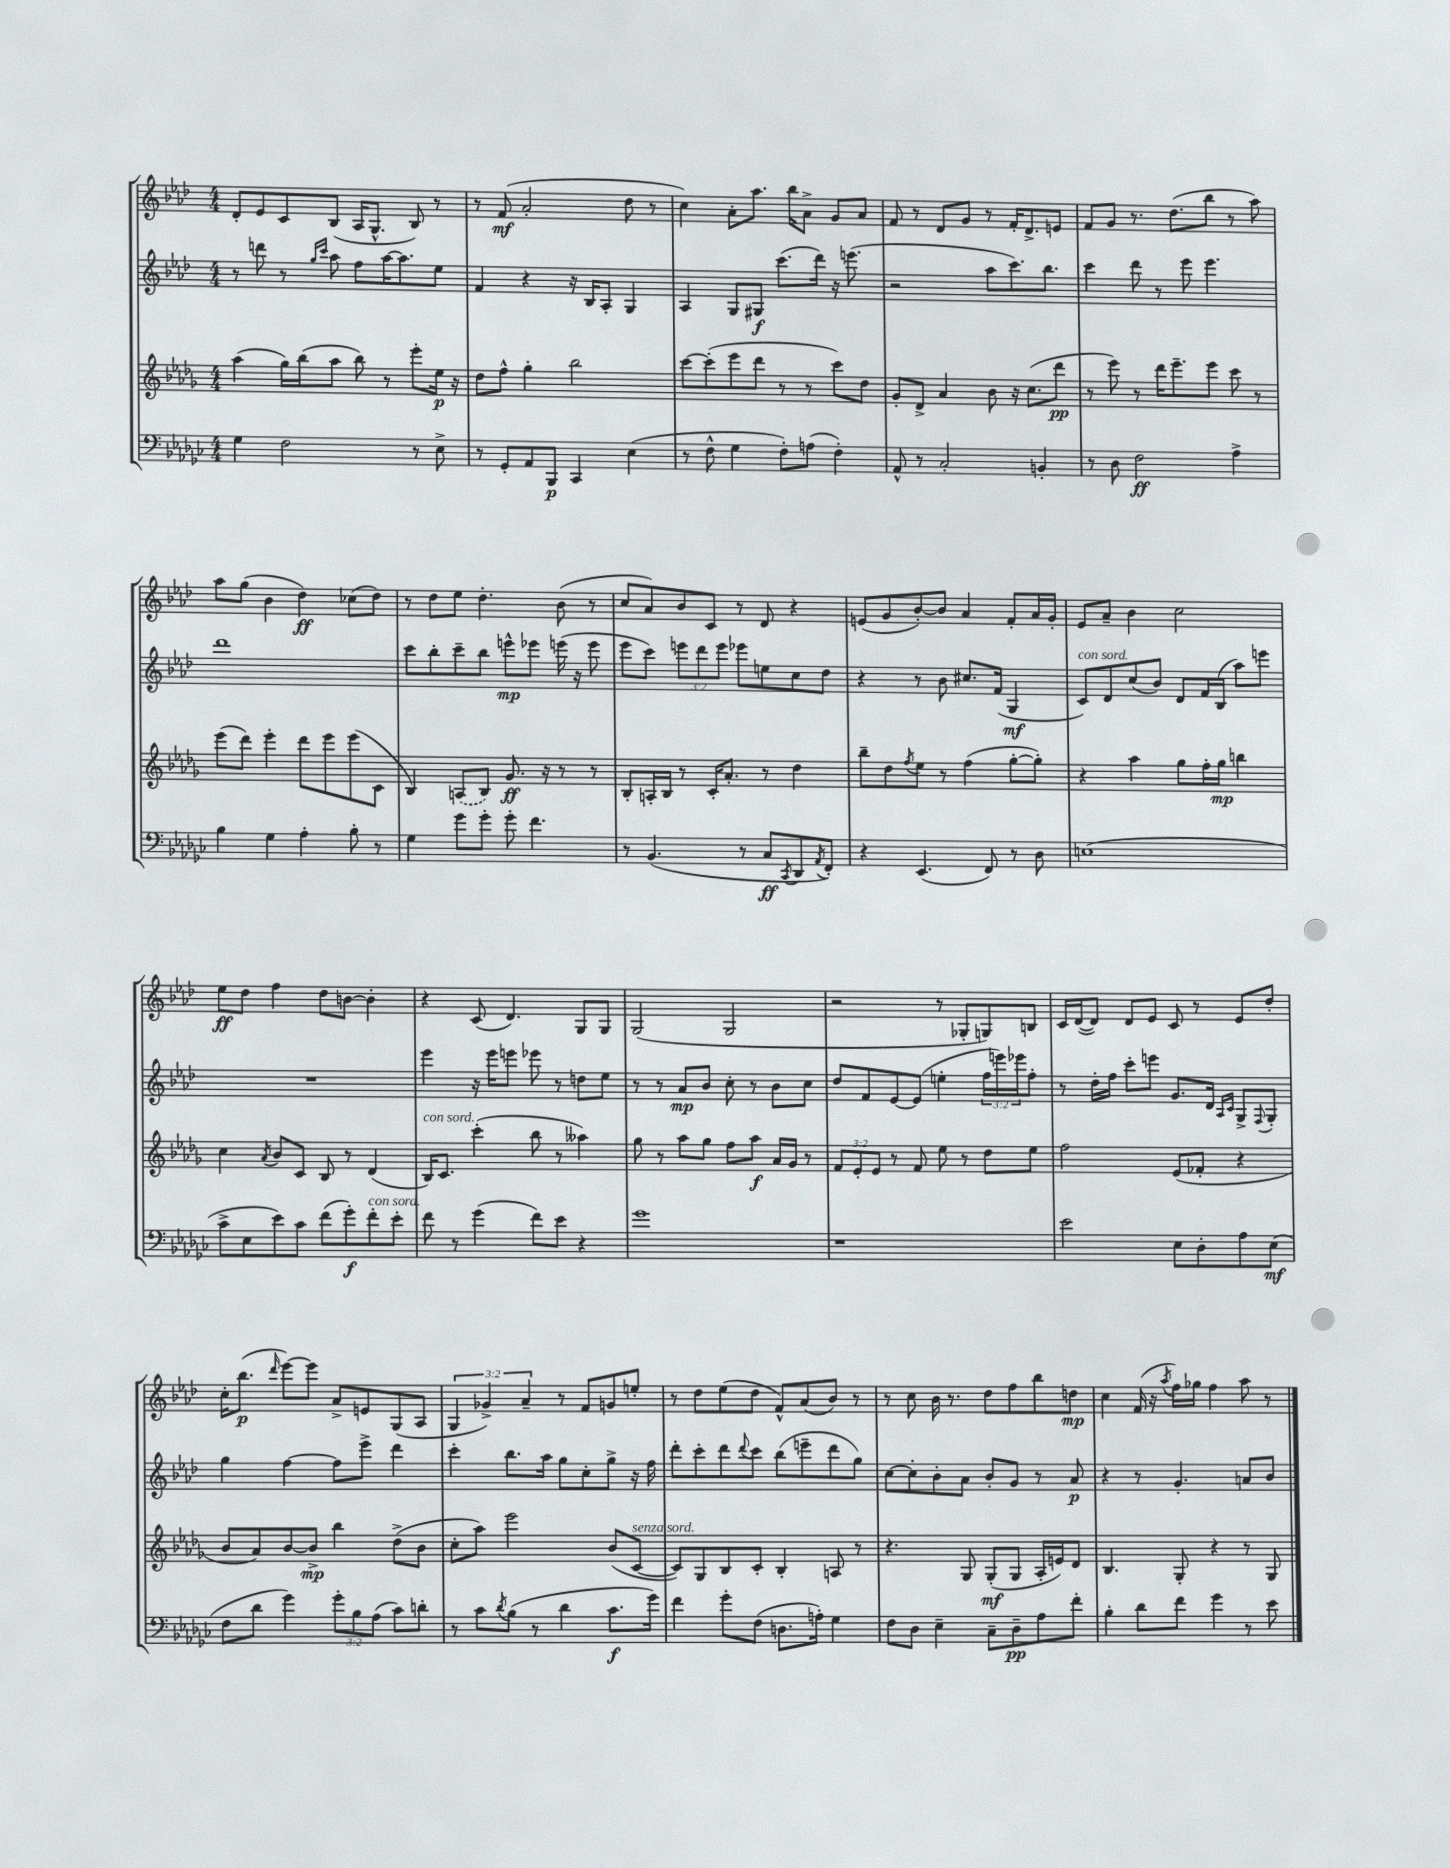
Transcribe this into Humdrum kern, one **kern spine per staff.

**kern	**kern	**kern	**kern
*staff4	*staff3	*staff2	*staff1
*clefF4	*clefG2	*clefG2	*clefG2
*k[b-e-a-d-g-c-]	*k[b-e-a-d-g-]	*k[b-e-a-d-]	*k[b-e-a-d-]
*M4/4	*M4/4	*M4/4	*M4/4
4G-	(4aa-	8r	8d-'
.	.	8ddd	8e-
2F	16gg-)	8r	8c
.	(16bb-	.	.
.	.	16qqgg	.
.	.	16qqccc	.
.	8aa-	8aa-	(8B-
.	8bb-)	8ff	16A-
.	.	.	8.G^^
.	8r	[16aa-	.
.	.	8.aa-]	.
8r	8eee-'	.	8B-)
8E-^	16ee-	8ee-	8r
.	16r	.	.
=	=	=	=
8r	8dd-	4f	8r
8GG-'	8ff^^	.	(8f
8AA-	4gg-'	4r	2a-'
8BBB-	.	.	.
4CC-	2bb-	16r	.
.	.	16B-	.
.	.	8A-'	.
(4E-	.	4G	8dd-
.	.	.	8r
=	=	=	=
8r	[8ccc	4A-	4cc)
8F^^	(8ccc']	.	.
4G-	8eee-	8G	8a-'
.	8ddd-	8G#	8.aa-
8F')	8r	(8.ccc	.
.	.	.	16bb-
(8A	8r	.	8a-^
.	.	16ddd-)	.
4F')	8ccc)	16r	8g
.	.	(8.eee	.
.	8dd-	.	8a-
=	=	=	=
8AA-^^	8g-'	2r	8f
8r	8d-^	.	8r
2C-'	4a-	.	8d-
.	.	.	8g
.	8b-	8aa-	8r
.	16r	8.ccc)	16f'
.	(8.cc	.	8.d-^
4BB'	.	.	.
.	.	8.bb-	.
.	8ddd-	.	8e
=	=	=	=
8r	8r	4ccc	8f
8D-	8eee-)	.	8g
2F	8r	8ddd-	8.r
.	16ddd-	8r	.
.	8.eee-~	.	(8.dd-
.	.	8eee-	.
.	8eee-	4.eee-	8bb-
4A-^	8ccc	.	8r
.	8r	.	8aa-)
=	=	=	=
4B-	(8eee-	1ddd-	8aa-
.	8ddd-)	.	(8gg
4G-	4eee-'	.	4b-
4A-'	8ddd-	.	4dd-)
.	8eee-	.	.
8B-'	(8eee-	.	(8cc-
8r	8c	.	8dd-)
=	=	=	=
4G-	4B-)	8ccc	8r
.	.	8bb-'	8dd-
8g-	(8A	8ccc~	8ee-
8g-'	8B-)	8bb-	4.dd-'
8g-'	8.g-	8eee^^	.
4.f	.	8eee-	.
.	16r	.	.
.	8r	(16eee	(8b-
.	.	16r	.
.	8r	8eee	8r
=	=	=	=
8r	8B-'	8eee-	8cc
(4.BB-	16A'	8ccc)	8a-)
.	16B-	.	.
.	8r	12eee	8b-
.	.	12ddd-	.
.	16c'	.	8c
.	.	12eee	.
.	8.a-'	.	.
8r	.	8eee-	8r
8C-	8r	8ee	8d-
8qCC-	.	.	.
8DD-	4dd-	8cc	4r
8qAA-	.	.	.
8FF')	.	8dd-	.
=	=	=	=
4r	8bb-~	4r	(8e
.	8dd-	.	8g
.	8qff	.	.
(4.EE-	8ee-	8r	[8b-')
.	8r	8b-	8b-]
.	(4ff	8.cc#	4a-
8FF)	.	.	.
.	.	(16f	.
8r	[8gg-'	4G	8f'
8D-	8gg-'])	.	16a-
.	.	.	16g'
=	=	=	=
(1E	4r	8c)	8e-
.	.	8d-	8a-~
.	4aa-	(8cc	4b-
.	.	8b-)	.
.	8gg-	8d-	2cc
.	16ff'	16f	.
.	16gg-	(16B-	.
.	4bb	8aa-)	.
.	.	8eee	.
=	=	=	=
8c-^	4cc	1r	8ee-
8E-	.	.	8dd-
.	8qa-	.	.
8e-)	8b-	.	4ff
8c-	8c	.	.
(8f	8B-	.	8dd-
8g-')	8r	.	[8b
8f'	(4d-	.	4b']
8e-'	.	.	.
=	=	=	=
8f	16B-)	4eee-	4r
.	8.c	.	.
8r	.	.	.
(4g-	(4ccc'	16r	(8c
.	.	16eee-	.
.	.	8eee	4.d-)
8f)	8bb-	8eee-	.
8e-	8r	8r	.
4r	4aa--)	8dd	8G
.	.	8ee-	8G
=	=	=	=
1g-	8gg-	8r	(2G
.	8r	8r	.
.	8aa-	8a-	.
.	8gg-	8b-	.
.	8ff	8cc'	2G
.	8aa-	8r	.
.	16a-	8b-	.
.	16g-	.	.
.	8r	8cc	.
=	=	=	=
1r	12f	8dd-	2r
.	12e-'	.	.
.	.	8f	.
.	12e-	.	.
.	8r	[8e-	.
.	8f	(8e-]	.
.	8ee-	4ee'	8r
.	8r	.	8G-'
.	8dd-	24ff	8G)
.	.	24eee)	.
.	.	24eee-	.
.	8ee-	8ff'	8B
=	=	=	=
2e-	2ff	8r	16c
.	.	.	([16d-
.	.	16dd-'	8d-])
.	.	16ff	.
.	.	8ccc'	8d-
.	.	8eee	8e-
8E-	(8e-	8.g	8c
8D-'	8f-'	.	8r
.	.	16d-	.
.	.	16qqA-	.
.	.	16qqc	.
8A-	4r	8G^	8e-
.	.	8qqF	.
(8E-	.	8G'	8dd-'
=	=	=	=
8F	8b-	4gg	16cc'
.	.	.	(8.bb-
8d-	8a-)	.	.
.	.	.	16qqddd-
4g-)	[8b-	[4ff	[8eee-)
.	8b-^]	.	8eee-]
12g-'	4bb-	8ff]	8a-^
12B-	.	.	.
.	.	8eee-^	8e
(12A-	.	.	.
8c-)	(8dd-^	4ddd-	(8G
8d'	8b-	.	8A-
=	=	=	=
8r	8cc'	4ccc'	6G
8c-	8aa-)	.	.
.	.	.	6g-^)
8qd-	.	.	.
(8B-	2eee-	8.bb-	.
.	.	.	6a-~
8r	.	.	.
.	.	16aa-	.
4d-	.	8gg	8r
.	.	8cc'	8f
8.c-	(8b-	8gg^	8g
.	[8c	16r	8ee'
16g-)	.	16ff	.
=	=	=	=
4f	8c])	8ddd-'	8r
.	8G-	8ccc'	8dd-
8g-'	8B-	8ddd-	(8ee-
.	.	8qqddd-	.
(8F	8c'	8ccc	8dd-
8.D	4B-'	(8bb-	8f^^)
.	.	8eee~	(8a-
16A')	.	.	.
4G-	8A	8ddd-	8b-)
.	8r	8gg)	8r
=	=	=	=
8F	4.r	[8cc	8r
8D-	.	8cc']	8cc
4E-~	.	8b-'	16b-
.	.	.	8.r
.	8G-	8a-	.
8C-~	(8G-'	8b-'	8dd-
8D-~	8G-	8g	8ff
8A-	16A-'	8r	8bb-
.	16e)	.	.
8f'	8d-	8a-	8dd
=	=	=	=
4B-'	4.B-	4r	4cc
8d-	.	8r	(16f
.	.	.	16r
.	.	.	8qaa-
8f	8G-'	4.g'	16ff)
.	.	.	16gg-
4g-	4r	.	4ff
8r	8r	8a	8aa-
8e-	8G-	8b-	8r
==	==	==	==
*-	*-	*-	*-
